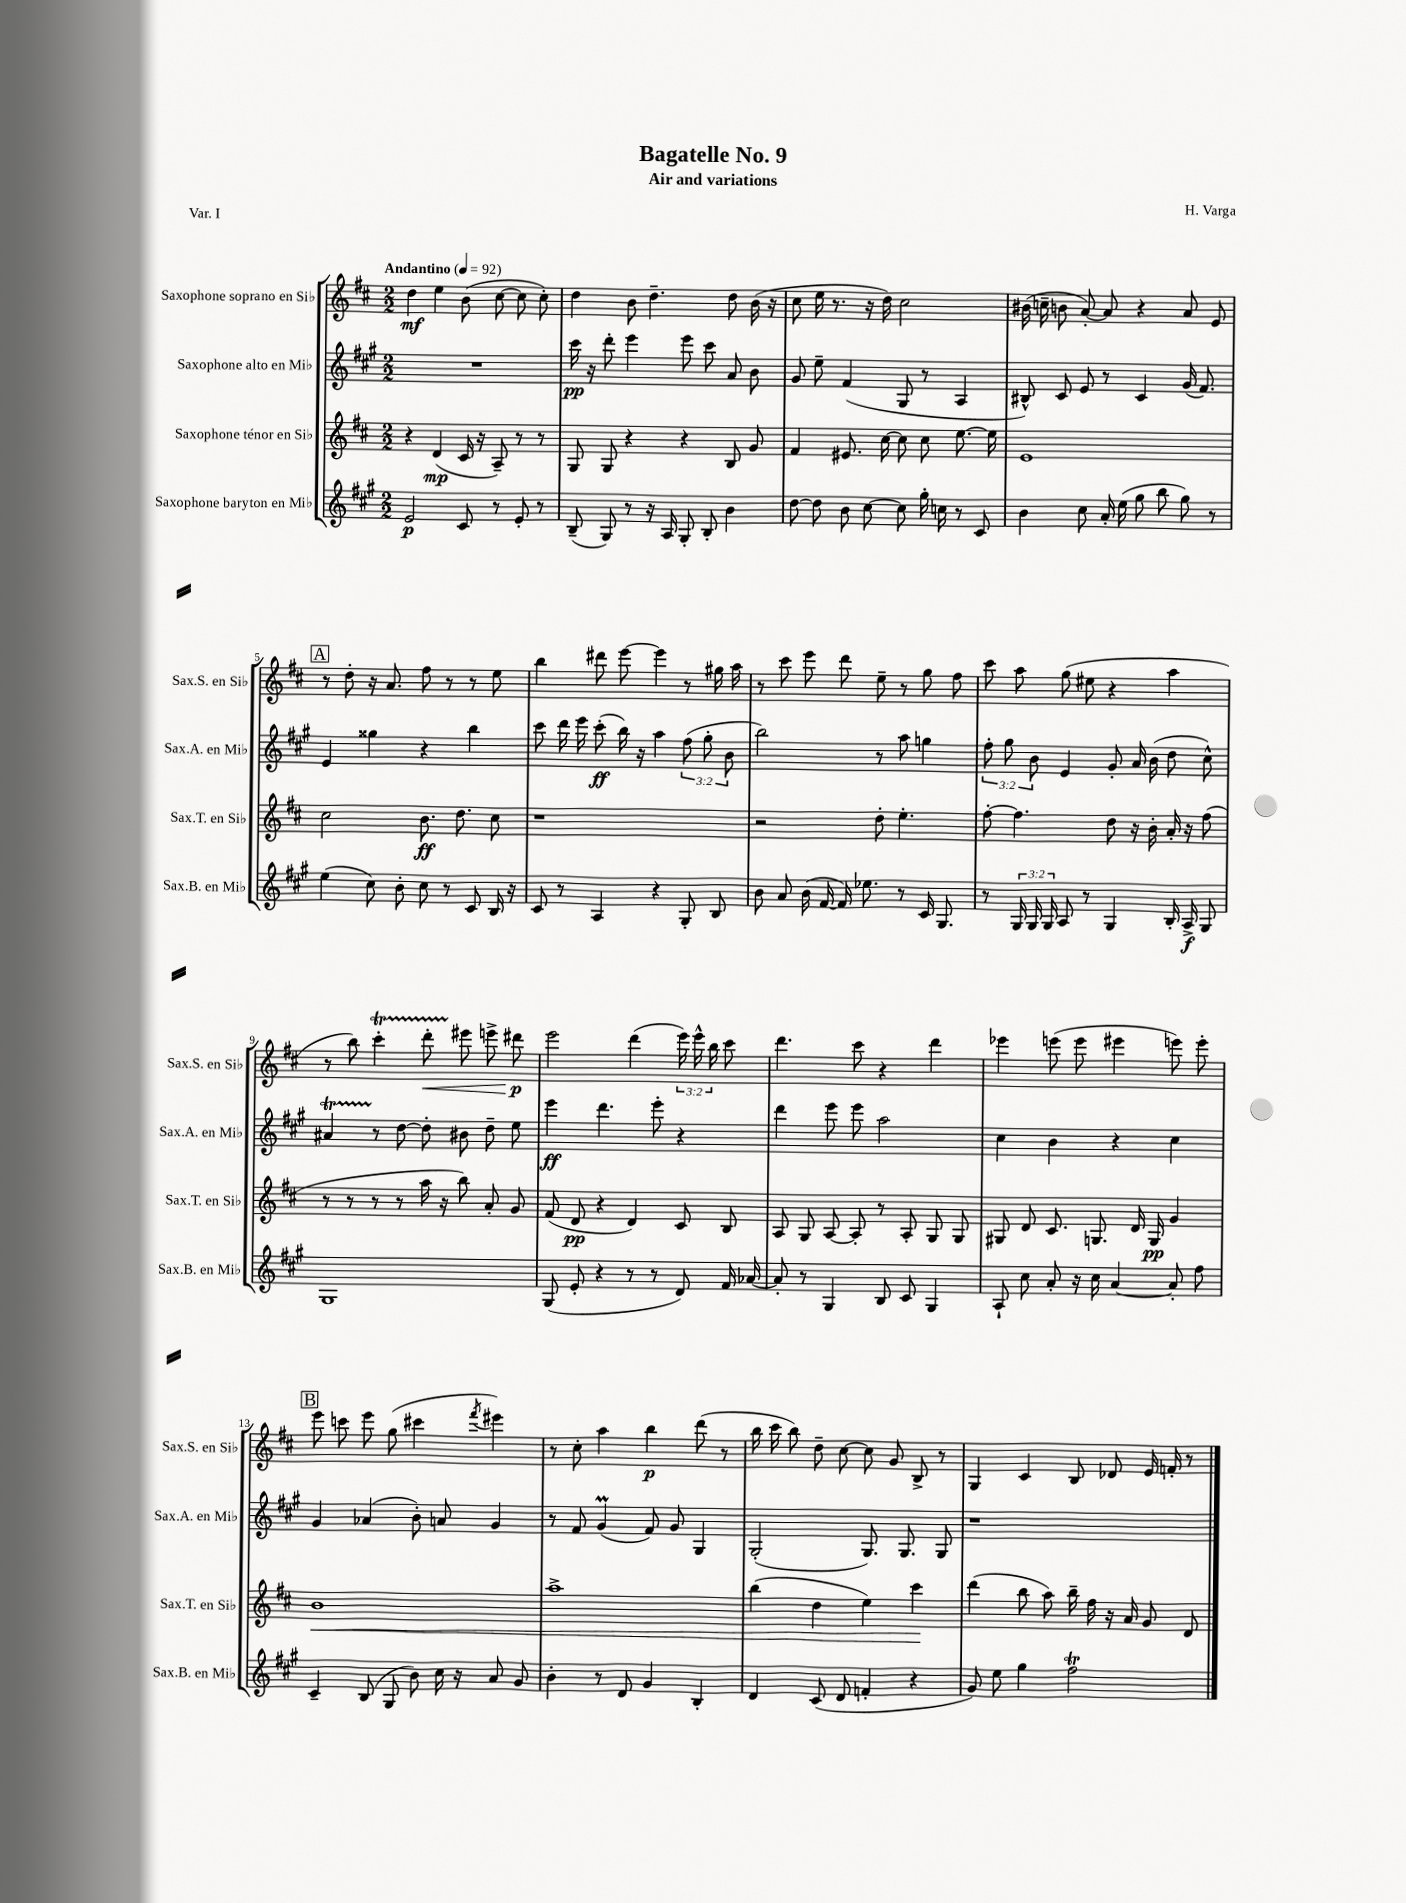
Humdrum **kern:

**kern	**kern	**kern	**kern
*staff4	*staff3	*staff2	*staff1
*clefG2	*clefG2	*clefG2	*clefG2
*k[f#c#g#]	*k[f#c#]	*k[f#c#g#]	*k[f#c#]
*M2/2	*M2/2	*M2/2	*M2/2
*MM92	*MM92	*MM92	*MM92
2e	4r	1r	4dd
.	(4d	.	4ee
8c#	16c#	.	(8b
.	16r	.	.
8r	8A~)	.	[8cc#
8e'	8r	.	8cc#]
8r	8r	.	8cc#')
=	=	=	=
(8B~	8G	16ccc#	4dd
.	.	16r	.
8G#)	8G	8ddd'	.
8r	4r	4eee	8b
16r	.	.	4.dd~
16A	.	.	.
8G#'	4r	8eee	.
8B'	.	8ccc#	.
4b	8B	8a	8dd
.	8g	8b	(16b
.	.	.	16r
=	=	=	=
[8dd	4f#	8g#	8cc#
8dd]	.	8ee~	16ee
.	.	.	8.r
8b	8.e#	(4f#	.
[8cc#	.	.	16r
.	[16cc#	.	16dd)
8cc#]	8cc#]	8G#	2cc#
16gg#'	8cc#	8r	.
16cc	.	.	.
8r	[8.ee	4A	.
8c#	.	.	.
.	16ee]	.	.
=	=	=	=
4b	1e	8B#^^)	(16b#
.	.	.	16cc~
.	.	8c#	8b
8cc#	.	8e	[8a')
16a'	.	8r	8a]
(16ee	.	.	.
8gg#	.	4c#	4r
8bb	.	.	.
8gg#)	.	(16g#	8a
.	.	8.f#)	.
8r	.	.	8e
=	=	=	=
(4ee	2cc#	4e	8r
.	.	.	8dd'
8cc#)	.	4gg##	16r
.	.	.	8.a
8b'	.	.	.
8cc#	8.b	4r	8ff#
8r	.	.	8r
.	8.dd	.	.
8c#	.	4bb	8r
16B	8cc#	.	8ee
16r	.	.	.
=	=	=	=
8c#	1r	8ccc#	4bb
8r	.	16ddd	.
.	.	16eee	.
4A	.	(8ccc#'	8ddd#
.	.	16bb)	[8eee
.	.	16r	.
4r	.	4aa	4eee]
8G#'	.	(12ff#	8r
.	.	12gg#'	.
8B	.	.	16gg#
.	.	12b	.
.	.	.	16aa
=	=	=	=
8b	2r	2bb)	8r
8a	.	.	8ccc#
(16b	.	.	8eee
[16f#	.	.	.
16f#])	.	.	8ddd
8.ee-	.	.	.
.	8dd'	8r	8ee~
8r	4.ee'	8aa	8r
16c#	.	4gg	8gg
8.G#	.	.	.
.	.	.	8ff#
=	=	=	=
8r	[8ff#'	12ff#'	8ccc#
.	.	12gg#	.
24G#	4.ff#]	.	8aa
24G#	.	12b	.
24G#	.	.	.
8A	.	4e	(8gg
8r	.	.	8ee#
4G#	8dd	8g#'	4r
.	16r	16a	.
.	16b'	(16b	.
16B'	16a'	8dd	4aa
16A^	16r	.	.
8G#	(8ff#	8cc#^^)	.
=	=	=	=
1G#	8r	4a#	8r
.	8r	.	8bb)
.	8r	8r	4ccc#'
.	8r	[8dd	.
.	16aa	8dd']	8ddd'
.	16r	.	.
.	8bb)	8b#	8eee#
.	8a'	8dd~	8eee^
.	8g	8ee	8ddd#
=	=	=	=
(8G#	(8f#	4eee	2eee
8e'	8d	.	.
4r	4r	4.ddd	.
8r	4d)	.	(4ddd
8r	.	8eee'	.
8d)	8c#	4r	24eee)
.	.	.	24eee^^
.	.	.	24bb
16f#	8B	.	8ccc#
[16a-	.	.	.
=	=	=	=
8a-']	8A	4ddd	4.ddd
8r	8G	.	.
4G#	[8A	8eee	.
.	8A']	8eee	8ccc#
8B	8r	2aa	4r
8c#	8A'	.	.
4G#	8G	.	4ddd
.	8G	.	.
=	=	=	=
8A`	8G#	4cc#	4eee-
8cc#	8d	.	.
8a'	8.c#	4b	(8eee
16r	.	.	8eee
16cc#	8.G	.	.
[4a	.	4r	4eee#
.	16d	.	.
.	16G	.	.
8a']	4g	4cc#	8eee)
8ff#	.	.	8eee'
=	=	=	=
4c#~	1b	4g#	8eee
.	.	.	8ccc
(8B	.	(4a-	8eee
8G#	.	.	(8gg
8b)	.	8b')	4ccc#
16cc#	.	8a	.
16r	.	.	.
.	.	.	8qfff#
8a	.	4g#	4eee#)
8g#	.	.	.
=	=	=	=
4b'	1aa^	8r	8r
.	.	8f#	8cc#'
8r	.	(4g#	4aa
8d	.	.	.
4g#	.	8f#)	4bb
.	.	8g#	.
4B'	.	4G#	(8ddd
.	.	.	8r
=	=	=	=
4d	(4bb	(2G#'	16bb
.	.	.	16ccc#
.	.	.	8bb)
(8c#	4dd	.	8dd~
8d	.	.	[8cc#
4f'	4ee)	8.G#)	8cc#]
.	.	.	8g
.	.	8.G#	.
4r	4ccc#	.	8B^
.	.	8G#	8r
=	=	=	=
8g#)	(4ddd	1r	4G
8ee	.	.	.
4gg#	8bb	.	4c#
.	8aa)	.	.
2ff#	16bb~	.	8B
.	16ff#	.	.
.	16r	.	8d-
.	16a	.	.
.	8g	.	16e
.	.	.	16f'
.	8d	.	8r
==	==	==	==
*-	*-	*-	*-
